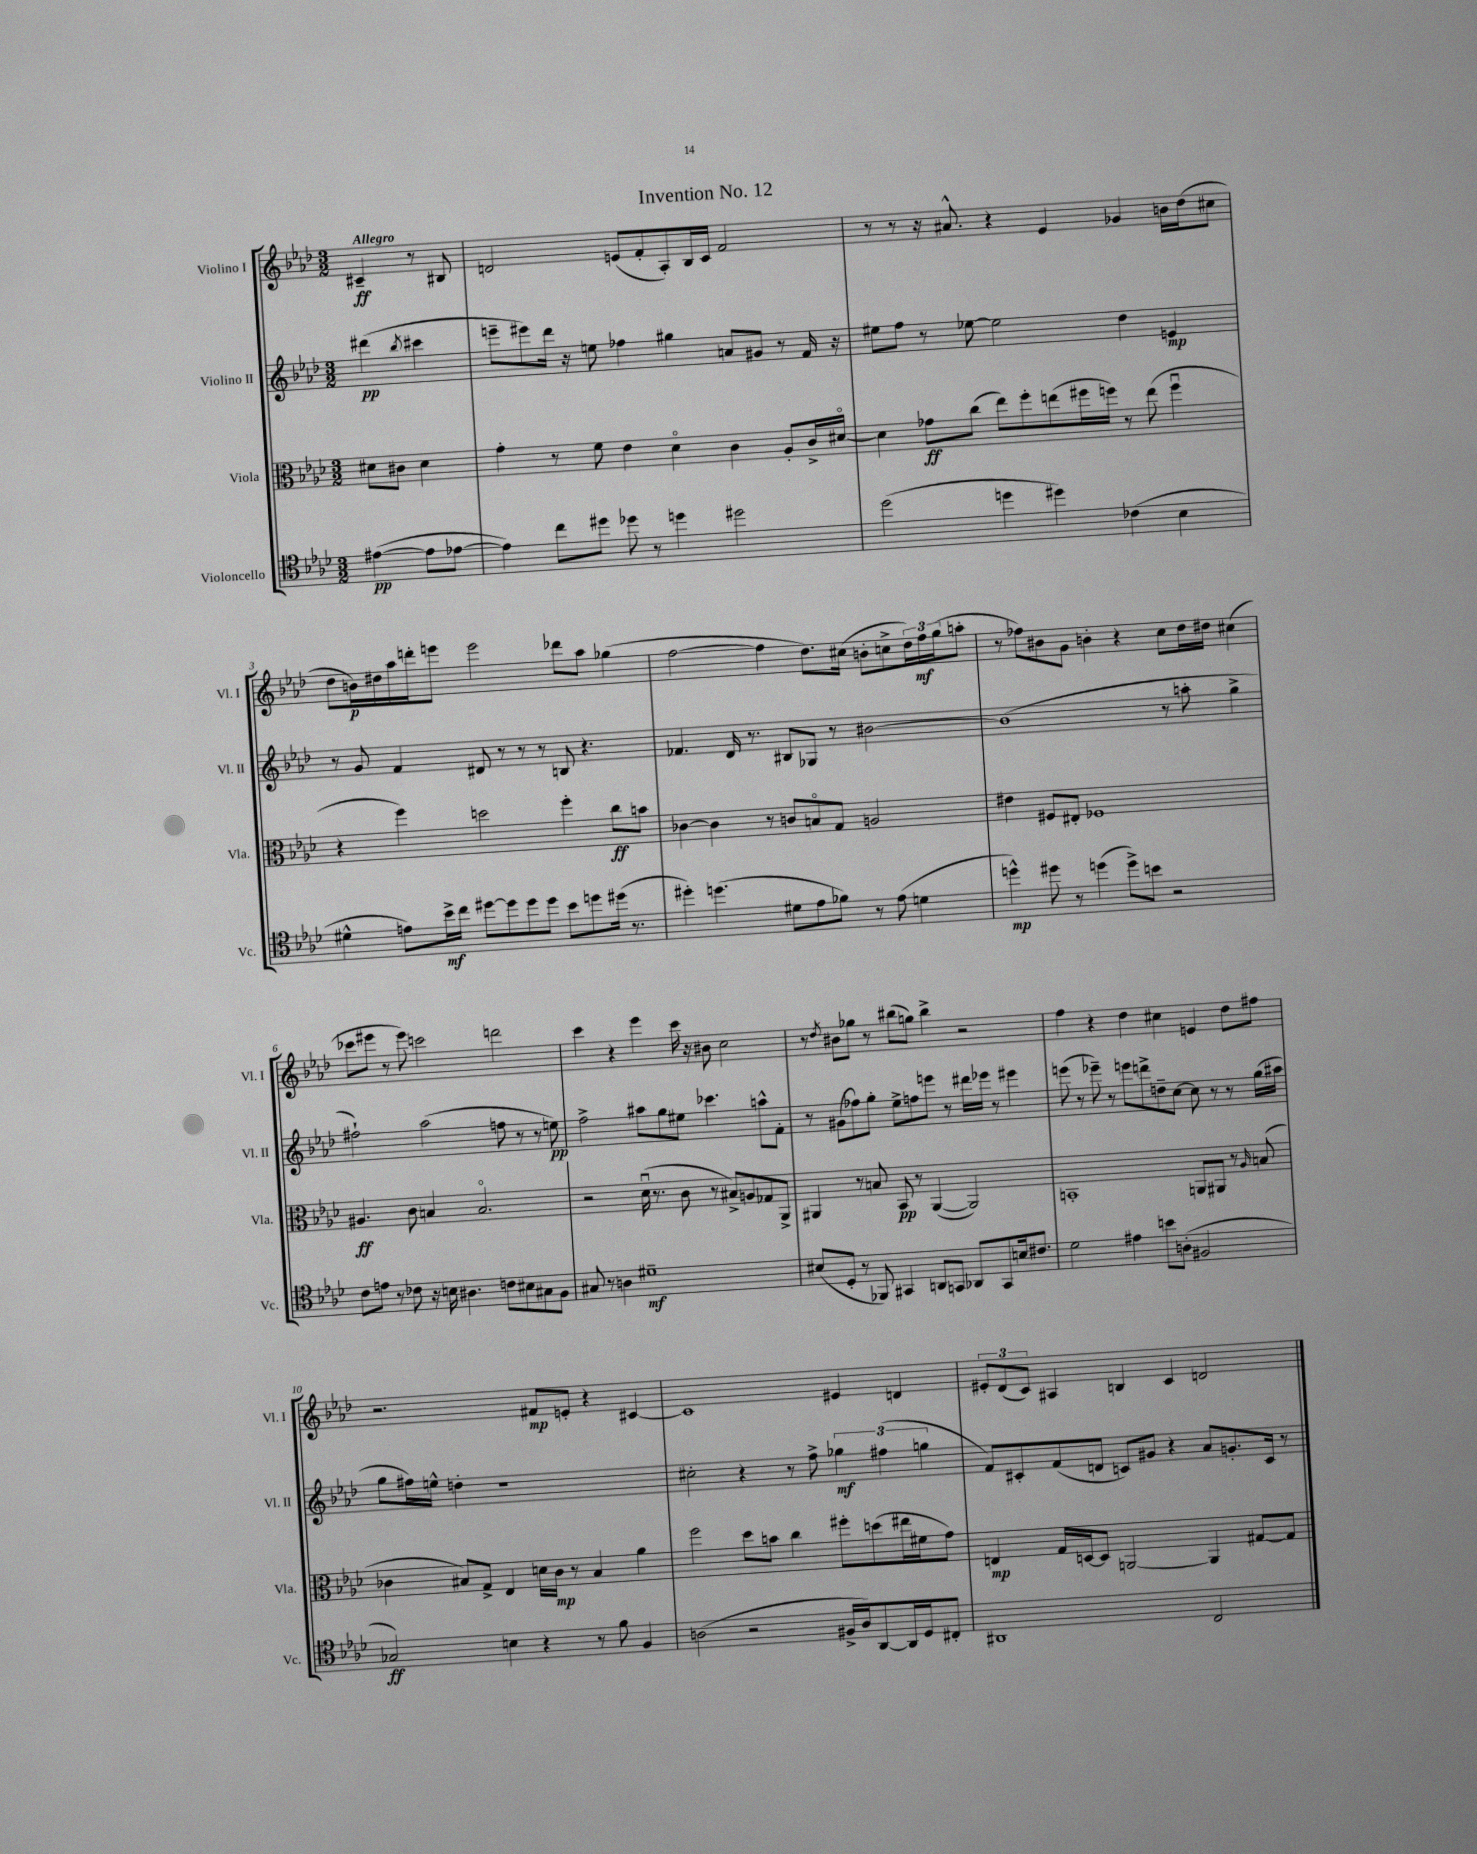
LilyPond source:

\header { title = "Invention No. 12" }
<<
\new StaffGroup <<
\new Staff = "s0" \with { instrumentName = "Violino I" shortInstrumentName = "Vl. I" } {
    \clef treble \key aes \major \numericTimeSignature \time 3/2 \partial 2 \tempo "Allegro"
    cis'4--\ff r8 bis8 |
    d'2 e'8( f'8-. aes8-.) bes16 c'16 f'2 |
    r8 r8 r16 ais'8.-^ r4 ees'4 ges'4 b'16 des''16( cis''8 |
    des''8 b'16\p) dis''16 aes''16 d'''16-. e'''8 e'''2 des'''8 aes''8 ges''4( |
    f''2~ f''4 des''8.) cis''16( b'8-. c''8-> \tuplet 3/2 { des''16) f''16\mf g''16( } a''8-. |
    r8 fes''8) bis'8 g'8 b'4-. r4 c''8 des''16 dis''16 cis''4( |
    ces'''8 eis'''8 r8 eis'''8) c'''2 d'''2 |
    c'''4 r4 ees'''4 c'''16 r16 bis'8 c''2 |
    r8 \acciaccatura { des''8 } bis'8 ges''8 r8 bis''8( g''8) bis''4-> r2 |
    f''4 r4 des''4 cis''4 e'4 des''8 fis''8 |
    r2. fis'8\mp e'8-. r4 cis'4~ |
    cis'1 eis'4 d'4 |
    \tuplet 3/2 { eis'8-. des'8( c'8) } ais4 b4 c'4 d'2 \bar "|." |
}
\new Staff = "s1" \with { instrumentName = "Violino II" shortInstrumentName = "Vl. II" } {
    \clef treble \key aes \major \numericTimeSignature \time 3/2 \partial 2
    dis'''4\pp( \acciaccatura { bes''8 } cis'''4 |
    e'''8-- eis'''8) des'''16 r16 e''8 fes''4 gis''4 a'8 gis'8 r8 f'16 r16 |
    eis''8 f''8 r8 ees''8~ ees''2 des''4 e'4\mp |
    r8 g'8 f'4 dis'8 r8 r8 r8 b8 r4. |
    fes'4. des'16 r8. bis8 ges8 r8 bis'2~ |
    bis'1( r8 a''8-. g''4-> |
    fis''2-!) aes''2( f''8 r8 r8 e''8\pp) |
    f''2-> ais''8 g''8 eis''8 ces'''4. a''8-^ f'8-. |
    r8 gis'8( fes''8) g''8-. ees''8-> f''8 e'''8 r8 dis'''16 ees'''16 r8 eis'''4 |
    e'''8( r8 ees'''8--) r8 e'''8 d'''8-> d''8-- c''8~ c''8 r8 r8 g''16( ais''16 |
    g''8 fis''16) e''16-^ d''4-. r1 |
    cis''2-. r4 r8 f''8-> \tuplet 3/2 { ges''4\mf fis''4( g''4 } |
    f'8) cis'8-. f'8( d'8 c'8) gis'8 r4 aes'8 g'8.-. c'16 r8 \bar "|." |
}
\new Staff = "s2" \with { instrumentName = "Viola" shortInstrumentName = "Vla." } {
    \clef alto \key aes \major \numericTimeSignature \time 3/2 \partial 2
    dis'8 cis'8 dis'4 |
    g'4-. r8 f'8 ees'4 des'4\flageolet c'4 aes8-. c'16-> dis'16~\flageolet |
    dis'4 ges'8\ff c''8( ees''8) f''8-. e''8( fis''16 f''16) r8 e''8( f''4\downbow |
    r4 f''4) d''2 f''4-. c''8\ff b'8 |
    ces'4~ ces'4 r8 c'8 b8\flageolet g8 a2 |
    eis'4 fis8 eis8-. fes1 |
    ais4.\ff c'8 b4 b2.\flageolet |
    r2 des'16\downbow( r8. c'8 r8 bis8->) a8 ges8 aes,8-> |
    ais,4 r8 b8 bes,8\pp r8 ais,4~( ais,2) |
    b,1-. a,8 ais,8 r8 \grace { aes16 } b8( |
    ces'4 bis8) g8-> ees4 d'16 ces'16\mp r8 bis4 aes'4 |
    f''2 des''8 b'8 c''4 fis''8-. d''8( eis''16 fis'16 g'8) |
    e4\mp g16 d16~ d8 a,2~ a,4 gis8~ gis8 \bar "|." |
}
\new Staff = "s3" \with { instrumentName = "Violoncello" shortInstrumentName = "Vc." } {
    \clef tenor \key aes \major \numericTimeSignature \time 3/2 \partial 2
    eis'4~\pp( eis'8 ees'8~ |
    ees'4) c''8 dis''8 des''8 r8 d''4 dis''2 |
    des''2( d''4 dis''4) ces'4( bes4 |
    dis'4-^ e'8) bes'16->\mf c''16 dis''8~ dis''8 dis''8 dis''8 bes'8 d''8 dis''16( r8. |
    dis''4-.) d''4.( dis'8 ees'8 fes'8) r8 ees'8( d'4 |
    d''4-^\mp) dis''8 r8 d''4( d''8->) b'8 r2 |
    c'8 e'8 r8 ces'8 r16 b16 ais4. c'8 bis8 gis8 f8 |
    gis8 r8 a4 dis'1--\mf |
    bis8( des8-. r8 fes,8) gis,4 a,8 g,8 aes,8 g,8 b16 cis'8. |
    des'2 eis'4 b'8 a8-.( fis2 |
    ges2\ff) b4 r4 r8 f'8 f4 |
    a2( r2 fis16-> a16) aes,8~ aes,16 des16 cis8-. |
    ais,1 c2 \bar "|." |
}
>>
>>
